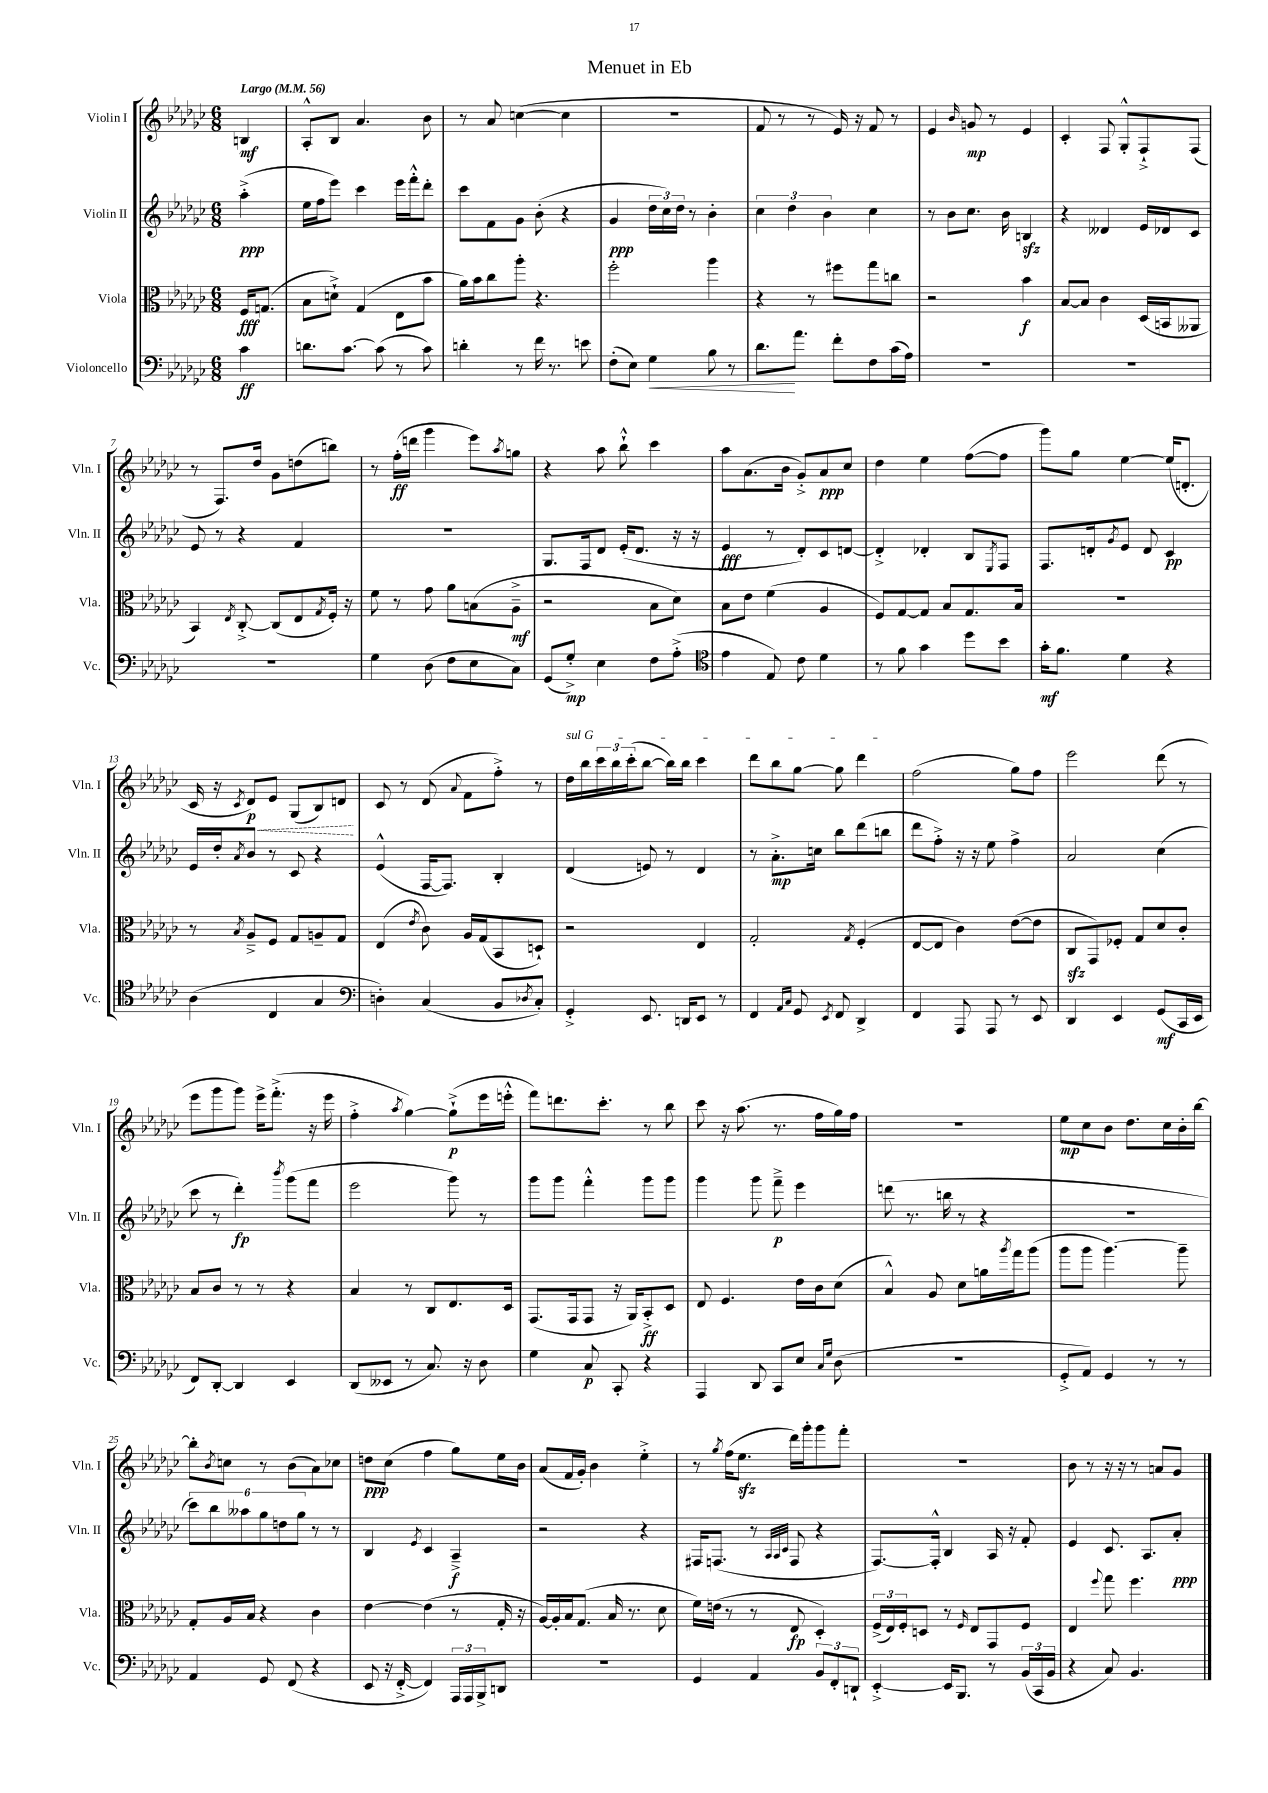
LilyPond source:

\header { title = "Menuet in Eb" }
<<
\new StaffGroup <<
\new Staff = "s0" \with { instrumentName = "Violin I" shortInstrumentName = "Vln. I" } {
    \clef treble \key ges \major \numericTimeSignature \time 6/8 \partial 4 \tempo "Largo" 4 = 56
    b4\mf |
    aes8-.-^ bes8 aes'4. bes'8 |
    r8 aes'8 c''4~( c''4 |
    R2. |
    f'8 r8 r8 ees'16) r16 f'8 r8 |
    ees'4 \grace { bes'16 } g'8\mp r8 ees'4 |
    ces'4-. f8 ges8-.-^ f8-!-> f8( |
    r8 f8.) des''16 ges'8 d''8( b''8) |
    r8 f''16-.\ff( d'''16 ges'''4 ees'''8) \acciaccatura { aes''8 } g''8 |
    r4 aes''8 bes''8-!-^ ces'''4 |
    aes''8 aes'8.( bes'16 ges'8-.->) aes'8\ppp ces''8 |
    des''4 ees''4 f''8~( f''8 |
    ges'''8) ges''8 ees''4~ ees''16( d'8.-. |
    ces'16 r16 \acciaccatura { ces'8 } \once \override Hairpin.style = #'dashed-line des'8\p\<) ees'8 ges8( bes8) d'8\! |
    ces'8 r8 des'8( \appoggiatura { aes'8 } f'8 f''8-.->) r8 |
    \once \override TextSpanner.bound-details.left.text = \markup { \italic "sul G" } des''16\startTextSpan bes''16 \tuplet 3/2 { ces'''16 bes''16 ces'''16-.( } bes''8~ bes''16) bes''16 ces'''4 |
    des'''8 bes''8 ges''8~ ges''8 des'''4\stopTextSpan |
    f''2( ges''8) f''8 |
    ees'''2 des'''8( r8 |
    ees'''8 ges'''8 ges'''8) ees'''16-> f'''8.-.->( r16 ees'''16 |
    f''4-.-> \acciaccatura { aes''8 } ges''4~) ges''8-!->\p( ees'''16 e'''16-.-^ |
    f'''8) d'''8. ces'''8.-. r8 bes''8 |
    ces'''8 r16 aes''8.( r8. f''16 ges''16) f''16 |
    R2. |
    ees''8\mp ces''8 bes'8 des''8. ces''16 bes'16-. bes''16~ |
    bes''8-. \acciaccatura { bes'8 } c''8 r8 bes'8( aes'8) ces''8 |
    d''8\ppp ces''8( f''4 ges''8) ees''16 bes'16 |
    aes'8( f'16 ges'16-.) bes'4 ees''4-.-> |
    r8 \acciaccatura { ges''8 } f''16( ees''8.\sfz des'''16) ges'''16-. ges'''8 f'''8-. |
    R2. |
    bes'8 r8 r16 r16 r8 a'8 ges'8 \bar "|." |
}
\new Staff = "s1" \with { instrumentName = "Violin II" shortInstrumentName = "Vln. II" } {
    \clef treble \key ges \major \numericTimeSignature \time 6/8 \partial 4
    aes''4-.->\ppp( |
    ees''16 f''16 ees'''8) ces'''4 ees'''16 f'''16-.-^ des'''8-. |
    ces'''8 f'8 ges'8 bes'8-.( r4 |
    ges'4\ppp \tuplet 3/2 { des''16 ces''16) des''16 } r8 bes'4-. |
    \tuplet 3/2 { ces''4 des''4 bes'4 } ces''4 |
    r8 bes'8 ces''8. bes'16 b4\sfz |
    r4 deses'4 ees'16 des'16 ces'8 |
    ees'8 r8 r4 f'4 |
    R2. |
    ges8. f16 des'8 ees'16-.( des'8. r16 r16 |
    ees'4\fff r8 des'8-.) ces'8 d'8~ |
    d'4-.-> des'4-. bes8 \acciaccatura { ees8 } f8 |
    f8. d'16-. \acciaccatura { ges'8 } ees'8 d'8 ces'4\pp |
    ees'16 des''16-. \acciaccatura { aes'8 } bes'8 r8 ces'8 r4 |
    ees'4-^( f16~ f8.) bes4-. |
    des'4( e'8) r8 des'4 |
    r8 aes'8.-.->\mp c''16 bes''8 des'''8( b''8 |
    des'''8 f''8-.->) r16 r16 ees''8 f''4-> |
    aes'2 ces''4( |
    ces'''8 r8 des'''4-.\fp) \acciaccatura { bes'''8 } ges'''8( f'''8 |
    ees'''2 ges'''8) r8 |
    ges'''8 ges'''8 f'''4-.-^ ges'''8 ges'''8 |
    ges'''4 ges'''8 f'''8--->\p ees'''4 |
    d'''8( r8. b''16 r8 r4 |
    R2. |
    \tuplet 6/4 { ces'''8) bes''8 aeses''8 ges''8 d''8 ges''8 } r8 r8 |
    bes4 \acciaccatura { ees'8 } ces'4 aes4--->\f |
    r2 r4 |
    fis16 f8.( r8 \grace { aes32 aes32 ces'32 } f8 r4 |
    f8.~) f16-.-^ bes4 aes16 r16 f'8-. |
    ees'4 ces'8. aes8. aes'8-.\ppp \bar "|." |
}
\new Staff = "s2" \with { instrumentName = "Viola" shortInstrumentName = "Vla." } {
    \clef alto \key ges \major \numericTimeSignature \time 6/8 \partial 4
    f16\fff g8.( |
    bes8 d'8-!->) ges4( ees8 bes'8 |
    aes'16) bes'16 ces''8 aes''8-. r4. |
    f''2-. aes''4 |
    r4 r8 fis''8 ges''8 c''8 |
    r2 bes'4\f |
    bes8~ bes8 ces'4 des16( b,16 aeses,8 |
    bes,4) \acciaccatura { ees8 } ces8~-.-> ces8( ees8 \acciaccatura { ges8 } f16-.) r16 |
    f'8 r8 ges'8 aes'8 b8( aes8--->\mf |
    r2 bes8 des'8) |
    bes8 ees'8 f'4( aes4 |
    f8) ges8~ ges8 bes8 ges8. bes16 |
    R2. |
    r8 \acciaccatura { bes8 } aes8---> f8 ges8 a8-- ges8 |
    ees4( \acciaccatura { ees'8 } ces'8) aes16 ges16( bes,8 d8-!) |
    r2 ees4 |
    ges2-. \acciaccatura { ges8 } f4-.( |
    ees8~ ees8 ces'4) ees'8~( ees'8 |
    ces8\sfz ges,8) fes8-. ges8 des'8 ces'8-. |
    bes8 ces'8 r8 r8 r4 |
    bes4 r8 ces8 ees8. des16 |
    ges,8.( ges,16 ges,8 r16 aes,16) bes,8-.->\ff des8 |
    ees8 f4. ees'16 ces'16 des'8( |
    bes4-^) aes8 des'8 a'16 \acciaccatura { aes''8 } ges''16 aes''8( |
    aes''8 aes''8 aes''4.~) aes''8-- |
    ges8-. aes16 bes16 r4 ces'4 |
    ees'4~ ees'4( r8 ges16-. r16 |
    aes16~) aes16-. bes16 ges8.( bes16 r8. des'8 |
    f'16) e'16( r8 r8 ees8\fp des4-.) |
    \tuplet 3/2 { f16->( ees16) f16-. } d8 r8 \grace { f16 } ees8 ges,8 f8 |
    ees4 \appoggiatura { f''8 } ges''8 f''4. \bar "|." |
}
\new Staff = "s3" \with { instrumentName = "Violoncello" shortInstrumentName = "Vc." } {
    \clef bass \key ges \major \numericTimeSignature \time 6/8 \partial 4
    ces'4\ff |
    d'8. ces'8.~ ces'8( r8 ces'8) |
    d'4-. r8 f'16 r8. e'8 |
    f8-.( ees8) ges4\< bes8 r8 |
    des'8.\! aes'8. f'8-. f8 ces'16( aes16) |
    R2. |
    R2. |
    R2. |
    ges4 des8( f8 ees8 ces8) |
    ges,8( ges8-.->\mp) ees4 f8 aes8-.->( |
    \clef tenor ees'4 ees8) ces'8 des'4 |
    r8 f'8 ges'4 des''8 bes'8 |
    ges'16-.\mf f'8. des'4 r4 |
    aes4( ces4 ges4 |
    \clef bass d4-.) ces4( bes,8 \acciaccatura { des8 } ces8-.) |
    ges,4-.-> ees,8. d,16 ees,8 r8 |
    f,4 \grace { aes,16 ces16 } ges,8 \acciaccatura { ees,8 } f,8 des,4-> |
    f,4 aes,,8 aes,,8 r8 ees,8 |
    des,4 ees,4 ges,8\mf( ces,16 ees,16 |
    f,8) des,8~-. des,4 ees,4 |
    des,8( eeses,8 r8 ces8.) r16 des8 |
    ges4 ces8\p ces,8-. r4 |
    aes,,4 des,8 ces,8 ees8 \grace { ces16 ges16 } des8( |
    R2. |
    ges,8-.-> aes,8) ges,4 r8 r8 |
    aes,4 ges,8 f,8( r4 |
    ees,8 r16 f,16~-.-> f,4) \tuplet 3/2 { aes,,16 aes,,16 bes,,16-> } d,8 |
    R2. |
    ges,4 aes,4 \tuplet 3/2 { bes,8 f,8-. d,8-! } |
    ees,4~-.-> ees,16 bes,,8. r8 \tuplet 3/2 { bes,16( ces,16 bes,16 } |
    r4 ces8) bes,4. \bar "|." |
}
>>
>>
